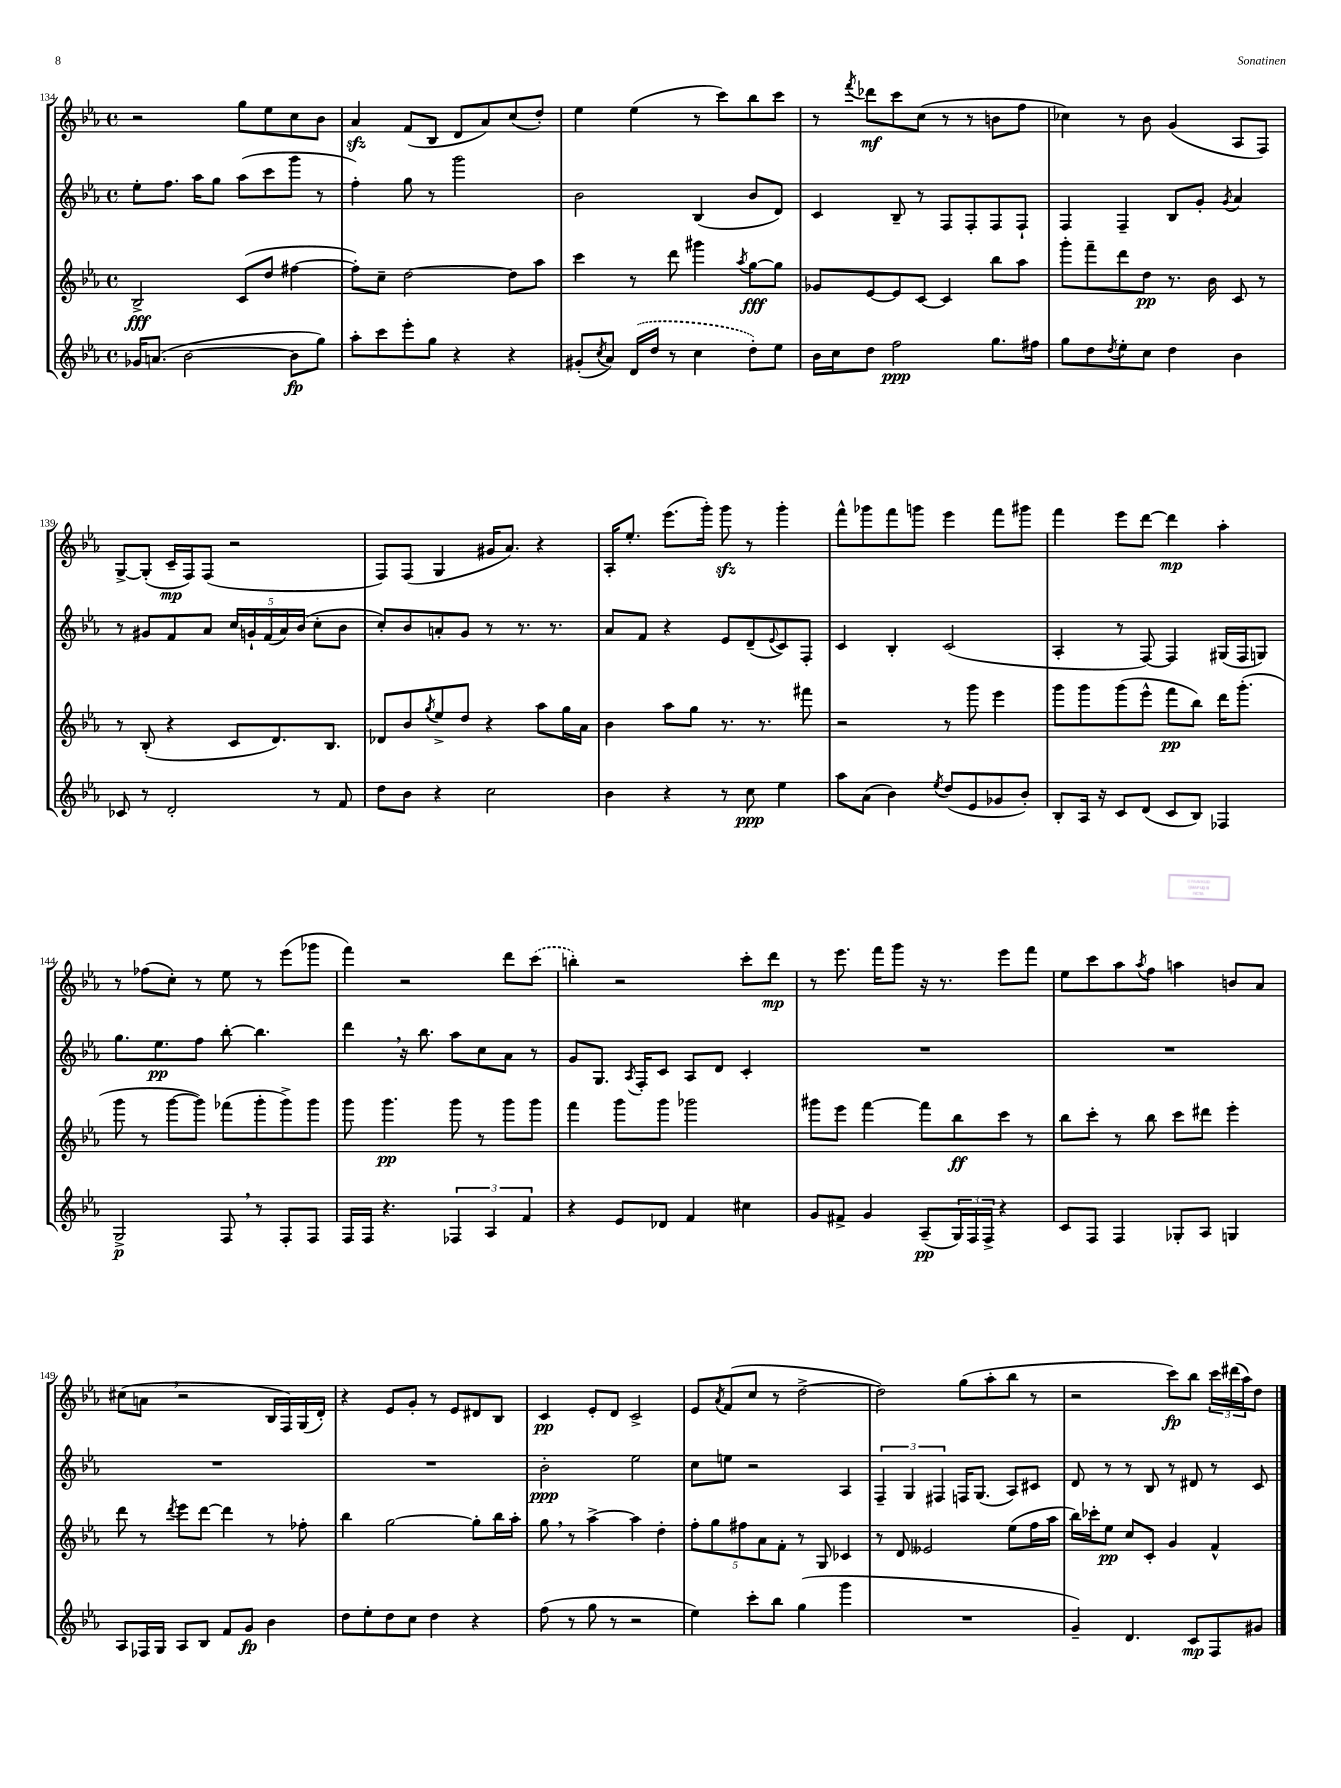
<<
\new StaffGroup <<
\new Staff = "s0" {
    \clef treble \key ees \major \defaultTimeSignature \time 4/4
    r2 g''8 ees''8 c''8 bes'8 |
    aes'4\sfz f'8( bes8 d'8 aes'8) c''8( d''8-.) |
    ees''4 ees''4( r8 c'''8) bes''8 c'''8 |
    r8 \acciaccatura { f'''8 } des'''8\mf c'''8 c''8( r8 r8 b'8 f''8 |
    ces''4) r8 bes'8 g'4( aes8 f8) |
    g8~-> g8-.( c'16--\mp f16) f8( r2 |
    f8) f8( g4 gis'16 aes'8.) r4 |
    aes16-. ees''8.-. ees'''8.( g'''16-.) g'''8\sfz r8 g'''4-. |
    f'''8-^ ges'''8 f'''8 g'''8 ees'''4 f'''8 gis'''8 |
    f'''4 ees'''8 d'''8~ d'''4\mp aes''4-. |
    r8 fes''8( c''8-.) r8 ees''8 r8 ees'''8( ges'''8 |
    f'''4) r2 d'''8 \once \slurDashed c'''8( |
    b''4-.) r2 c'''8-. d'''8\mp |
    r8 ees'''8. f'''16 g'''8 r16 r8. ees'''8 f'''8 |
    ees''8 c'''8 aes''8 \acciaccatura { aes''8 } f''8 a''4 b'8 aes'8 |
    cis''8( a'8 \breathe r2 bes16 f16) g16( d'16-.) |
    r4 ees'8 g'8-. r8 ees'8 dis'8 bes8 |
    c'4\pp ees'8-. d'8 c'2-> |
    ees'8 \acciaccatura { aes'8 } f'8( c''8 r8 d''2~-> |
    d''2) g''8( aes''8-. bes''8 r8 |
    r2 c'''8\fp) bes''8 \tuplet 3/2 { c'''16 dis'''16( aes''16) } d''8 \bar "|." |
}
\new Staff = "s1" {
    \clef treble \key ees \major \defaultTimeSignature \time 4/4
    ees''8-. f''8. aes''16 g''8 aes''8( c'''8 g'''8 r8 |
    f''4-.) g''8 r8 g'''2 |
    bes'2 bes4( bes'8 d'8) |
    c'4 bes8-- r8 f8 f8-. f8 f8-! |
    f4 f4-- bes8 g'8-. \acciaccatura { g'8 } aes'4 |
    r8 gis'8 f'8 aes'8 \tuplet 5/4 { c''16 g'16-! f'16( aes'16) bes'16( } c''8-. bes'8 |
    c''8-.) bes'8 a'8-. g'8 r8 r8. r8. |
    aes'8 f'8 r4 ees'8 d'8--( \appoggiatura { ees'8 } c'8) f8-. |
    c'4 bes4-. c'2( |
    aes4-. r8 f8~) f4 gis16( f16 g8) |
    g''8. ees''8.\pp f''8 bes''8~-. bes''4. |
    d'''4 \breathe r16 bes''8. aes''8 c''8 aes'8 r8 |
    g'8 g8. \acciaccatura { aes8 } f16-. c'8 aes8 d'8 c'4-. |
    R1 |
    R1 |
    R1 |
    R1 |
    bes'2-.\ppp ees''2 |
    c''8 e''8 r2 aes4 |
    \tuplet 3/2 { f4-- g4 fis4 } f16 g8.( aes8) cis'8 |
    d'8 r8 r8 bes8 r8 dis'8 r8 c'8 \bar "|." |
}
\new Staff = "s2" {
    \clef treble \key ees \major \defaultTimeSignature \time 4/4
    bes2->\fff c'8( d''8 fis''4~ |
    fis''8-.) c''8-- d''2~ d''8 aes''8 |
    c'''4 r8 d'''8 gis'''4 \acciaccatura { aes''8 } g''8~\fff g''8 |
    ges'8 ees'8~ ees'8 c'8~ c'4 bes''8 aes''8 |
    g'''8-. f'''8-- d'''8 d''8\pp r8. bes'16 c'8 r8 |
    r8 bes8-.( r4 c'8 d'8.) bes8. |
    des'8 bes'8 \acciaccatura { g''8 } ees''8-> d''8 r4 aes''8 g''16 aes'16 |
    bes'4 aes''8 g''8 r8. r8. fis'''8 |
    r2 r8 g'''8 ees'''4 |
    g'''8 g'''8 g'''8( ees'''8-^ f'''8\pp bes''8) d'''16 g'''8.-.( |
    g'''8 r8 g'''8~ g'''8) fes'''8( g'''8-. g'''8->) g'''8 |
    g'''8 g'''4.\pp g'''8 r8 g'''8 g'''8 |
    f'''4 g'''8 g'''8 ges'''2 |
    gis'''8 ees'''8 f'''4~ f'''8 bes''8\ff c'''8 r8 |
    bes''8 c'''8-. r8 bes''8 c'''8 dis'''8 ees'''4-. |
    d'''8 r8 \acciaccatura { d'''8 } ees'''8 d'''8~ d'''4 r8 fes''8-. |
    bes''4 g''2~ g''8-. bes''16 aes''16-. |
    g''8 \breathe r8 aes''4~-> aes''4 d''4-. |
    \tuplet 5/4 { f''8-. g''8 fis''8 aes'8 f'8-. } r8 g8 ces'4 |
    r8 d'8 eeses'2 ees''8( f''16 aes''16 |
    bes''16) ces'''16-. ees''8\pp c''8 c'8-. g'4 f'4-^ \bar "|." |
}
\new Staff = "s3" {
    \clef treble \key ees \major \defaultTimeSignature \time 4/4
    ges'16 a'8.( bes'2~ bes'8\fp g''8) |
    aes''8-. c'''8 ees'''8-. g''8 r4 r4 |
    gis'8-.( \acciaccatura { c''8 } aes'8) \once \slurDashed d'16( d''16 r8 c''4 d''8-.) ees''8 |
    bes'16 c''16 d''8 f''2\ppp g''8. fis''16 |
    g''8 d''8 \acciaccatura { d''8 } ees''8-. c''8 d''4 bes'4 |
    ces'8 r8 d'2-. r8 f'8 |
    d''8 bes'8 r4 c''2 |
    bes'4 r4 r8 c''8\ppp ees''4 |
    aes''8 aes'8( bes'4) \acciaccatura { ees''8 } d''8( ees'8 ges'8 bes'8-.) |
    bes8-. aes16 r16 c'8 d'8( c'8 bes8) fes4 |
    g2->\p f8 \breathe r8 f8-. f8 |
    f16 f16 r4. \tuplet 3/2 { fes4 aes4 f'4 } |
    r4 ees'8 des'8 f'4 cis''4 |
    g'8 fis'8-> g'4 aes8--\pp( \tuplet 3/2 { g16) f16 f16-> } r4 |
    c'8 f8 f4 ges8-. aes8 g4 |
    aes8 fes16 g16 aes8 bes8 f'8 g'8\fp bes'4 |
    d''8 ees''8-. d''8 c''8 d''4 r4 |
    f''8( r8 g''8 r8 r2 |
    ees''4) c'''8-. bes''8 g''4( g'''4 |
    R1 |
    g'4--) d'4. c'8\mp f8 gis'8 \bar "|." |
}
>>
>>
\layout { \context { \Score currentBarNumber = #134 } }
